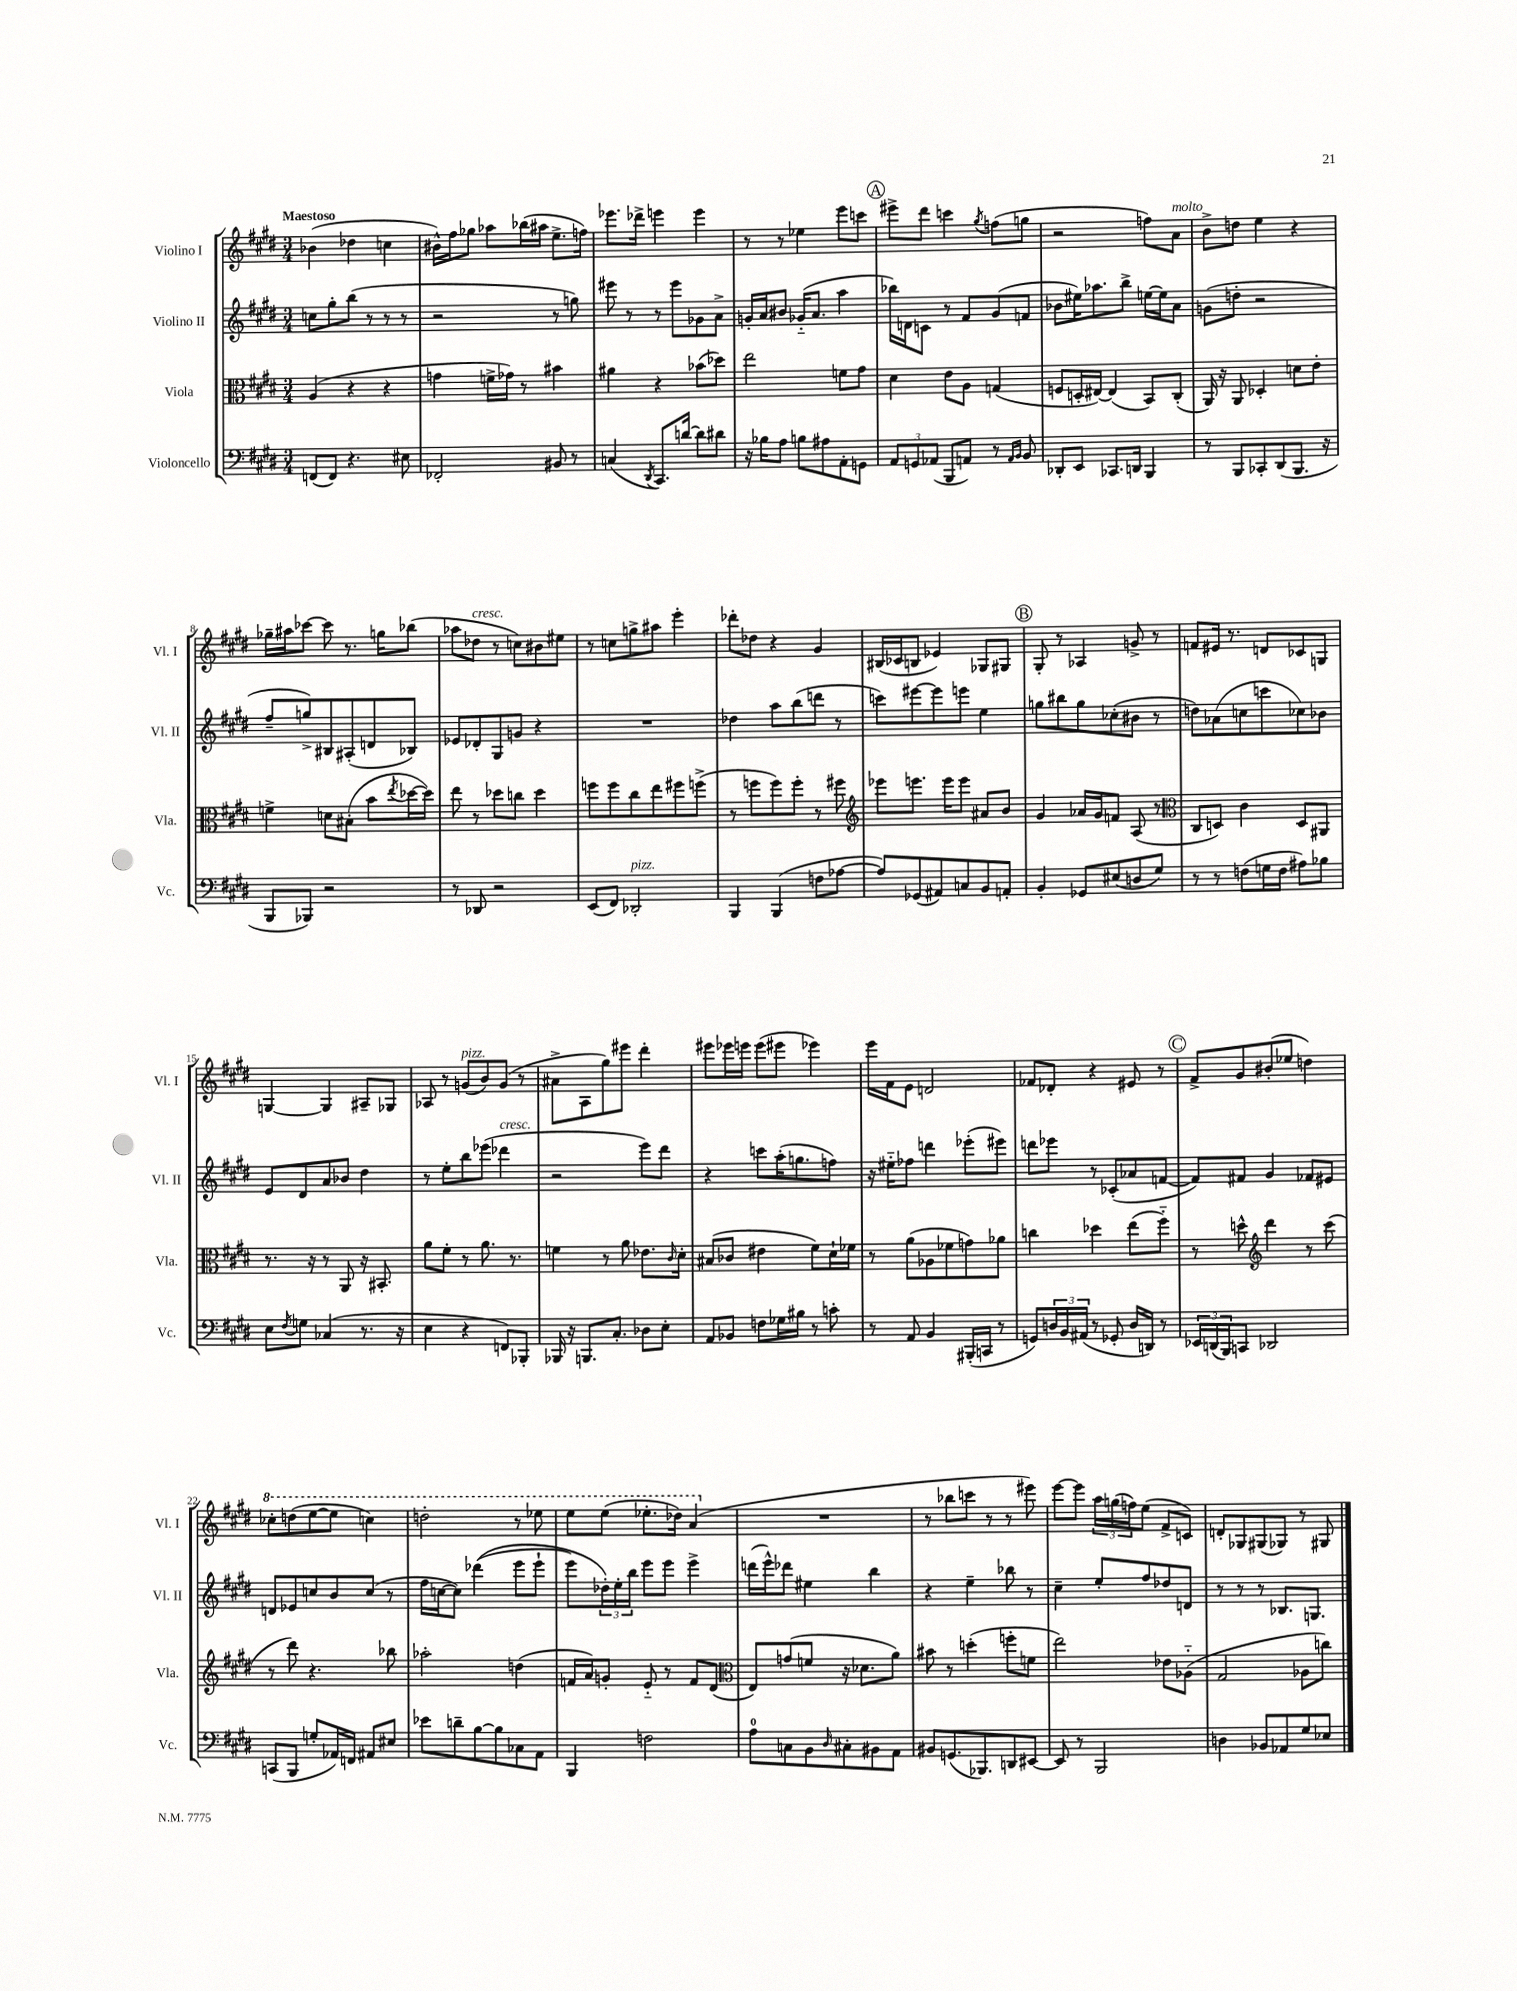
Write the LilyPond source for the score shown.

<<
\new StaffGroup <<
\new Staff = "s0" \with { instrumentName = "Violino I" shortInstrumentName = "Vl. I" } {
    \clef treble \key e \major \numericTimeSignature \time 3/4 \tempo "Maestoso"
    bes'4( des''4 c''4 |
    bis'16-^) fis''16 ges''8 aes''8 bes''16( ais''16 e''8.-> f''16) |
    ees'''8. des'''16-> e'''4 e'''4 |
    r8 r8 ees''4 e'''8 c'''8 |
    \mark \markup { \circle "A" } eis'''8-> dis'''8 c'''4 \acciaccatura { gis''8 } f''8( g''8 |
    r2 f''8) a'8^\markup { \italic "molto" } |
    b'8-> d''8 e''4 r4 |
    ges''16-- ais''16 ces'''8~ ces'''8 r8. g''16 bes''8( |
    aes''8 des''8^\markup { \italic "cresc." } r8 c''8) bis'8 eis''8 |
    r8 c''8 g''8-> ais''8 e'''4-. |
    des'''8-. des''8 r4 gis'4 |
    bis16( ces'16 b8 ees'4) ges8 gis8 |
    \mark \markup { \circle "B" } gis8-. r8 aes4 g'8-> r8 |
    f'8 eis'16 r8. d'8 ces'8 g8 |
    g4~ g4 ais8-- ges8 |
    aes8 r8 g'8^\markup { \italic "pizz." }( b'8) g'8( r8 |
    ais'8-> a8 gis''8) eis'''8 dis'''4-. |
    eis'''8 ees'''16 e'''16 e'''8( eis'''8 ees'''4) |
    e'''16 fis'16 e'8 d'2 |
    fes'8 des'8-. r4 eis'8 r8 |
    \mark \markup { \circle "C" } fis'8-> gis'8 bis'8-.( ees''8 d''4) |
    \ottava #1 ces'''8-. d'''8( e'''8~ e'''8 c'''4) |
    d'''2-. r8 ees'''8 |
    e'''8 e'''8( ees'''8.-. des'''16) a''4( \ottava #0 |
    R2. |
    r8 bes''8 c'''8 r8 r8 eis'''8) |
    e'''8~ e'''8 \tuplet 3/2 { a''16 g''16( f''16) } e''8( fis'8-> c'8) |
    d'8-. ges8 gis8( ges8) r8 gis8 \bar "|." |
}
\new Staff = "s1" \with { instrumentName = "Violino II" shortInstrumentName = "Vl. II" } {
    \clef treble \key e \major \numericTimeSignature \time 3/4
    c''8 gis''8-. b''8( r8 r8 r8 |
    r2 r8 g''8) |
    eis'''8 r8 r8 eis'''8 ges'8 a'8-> |
    g'16-. a'16 bis'8 ges'16-_( a'8. a''4 |
    \mark \markup { \circle "A" } bes''16) d'16 c'8 r8 fis'8 gis'8( f'8 |
    bes'8 eis''16) aes''8. b''8-> e''16~ e''16 a'8 |
    g'8( d''8-. r2 |
    fis''8-- g''8->) bis8 ais8-.( d'8 bes8) |
    ees'8 des'8-. gis8 g'8 r4 |
    R2. |
    des''4 a''8 b''8( d'''8 r8 |
    c'''8) eis'''8~ eis'''8 e'''8 e''4 |
    \mark \markup { \circle "B" } g''8 bis''8 g''8 ces''8-.( bis'8 r8 |
    d''8) aes'8( c''8 c'''8 ces''8) bes'8 |
    e'8 dis'8 a'8 bes'8 dis''4 |
    r8 e''8-. b''8 ees'''8( des'''4^\markup { \italic "cresc." } |
    r2 e'''8) dis'''8 |
    r4 c'''8 a''16-.( g''8. f''8) |
    r16 eis''16-_ fes''8 d'''4 ees'''8-.( eis'''8) |
    d'''8 ees'''8 r8 ces'8-.( aes'8 f'8~ |
    \mark \markup { \circle "C" } f'8) fis'8 gis'4 fes'8 eis'8 |
    d'8 ees'8 c''8 b'8 c''8( r8 |
    fis''16 c''16~ c''8) des'''4(\( e'''8 e'''8-! |
    e'''8) \tuplet 3/2 { des''16-.\) e''16-. b''16 } e'''8 e'''8 e'''4-> |
    d'''16( e'''16-^) des'''8 eis''4 b''4 |
    r4 e''4-- bes''8 r8 |
    cis''4-- e''8-. fis''8 des''8 d'8 |
    r8 r8 r8 bes8. g8. \bar "|." |
}
\new Staff = "s2" \with { instrumentName = "Viola" shortInstrumentName = "Vla." } {
    \clef alto \key e \major \numericTimeSignature \time 3/4
    a4( r4 r4 |
    g'4 f'16-> ges'16) r8 bis'4 |
    ais'4 r4 bes'8( des''8) |
    e''2 f'8 gis'8 |
    \mark \markup { \circle "A" } dis'4 e'8 a8 g4( |
    f8 d16-. eis16~) eis4( b,8) cis8-.( |
    a,16) r16 a,8 des4-. d'8 e'8-. |
    f'4-> d'8 bis8-.( b'8 \acciaccatura { e''8 } des''16~ des''16) |
    e''8 r8 des''8 c''8 des''4 |
    f''8 f''8 cis''8 e''8 fis''8 f''8->( |
    r8 f''8 f''8) f''8-. r8 fis''8 |
    \clef treble ees'''8 e'''8. e'''16 e'''8 ais'8 b'8 |
    \mark \markup { \circle "B" } gis'4 aes'16 gis'16 f'8 a8( r8 |
    \clef alto cis8 d8) cis'4 d8 ais,8 |
    r8. r16 r8 a,8 r16 bis,8.-. |
    a'8 fis'8-. r8 a'8. r8. |
    f'4 r8 a'8 ees'8. \grace { cis'16 } dis'16-. |
    bis8( ces'8 eis'4 fis'8) dis'16-! fes'16 |
    r8 a'8( aes8 fes'8 g'8) aes'8 |
    c''4 des''4 e''8( fis''8-_) |
    \mark \markup { \circle "C" } r8 d''8-^ \clef treble dis'''4 r8 cis'''8( |
    r8 dis'''8) r4. bes''8 |
    aes''2-. d''4( |
    f'16 a'16) g'8-. e'8-_ r8 f'8 dis'8( |
    \clef alto e8) g'8( f'8 r16 des'8. a'8) |
    bis'8 r8 d''4-.( f''8-. f'8 |
    e''2) ees'8 aes8-_( |
    gis2 aes8 c''8) \bar "|." |
}
\new Staff = "s3" \with { instrumentName = "Violoncello" shortInstrumentName = "Vc." } {
    \clef bass \key e \major \numericTimeSignature \time 3/4
    f,8( f,8) r4. eis8 |
    fes,2-. bis,8 r8 |
    c4( \acciaccatura { dis,8 } cis,8.) d'16~ d'8 dis'8 |
    r16 bes16 a8 b8 ais8 a,8-. g,8 |
    \mark \markup { \circle "A" } \tuplet 3/2 { a,8 g,8 aes,8( } b,,8 a,8) r8 \grace { a,16 b,16 } b,8 |
    des,8-. e,8 ces,8. d,16 b,,4 |
    r8 b,,8 ces,8-. dis,8( b,,8. r16 |
    b,,8 bes,,8) r2 |
    r8 des,8 r2 |
    e,8( fis,8) des,2-.^\markup { \italic "pizz." } |
    b,,4 b,,4( f8 aes8~ |
    aes8) ges,8( ais,8) c8 b,8 a,8-. |
    \mark \markup { \circle "B" } b,4-. ges,8 eis8( d8 gis8) |
    r8 r8 f8( g16 f16 ais8) bes8 |
    e8 \acciaccatura { fis8 } g8 ces4( r8. r16 |
    e4 r4 f,8) bes,,8-. |
    bes,,16 r16 b,,8. cis8.-. des8 e8-. |
    a,8 bes,8 f8 ges16 bis16 r8 c'8-. |
    r8 a,8 b,4 bis,,16-.( c,16 r8 |
    g,8) \tuplet 3/2 { d16 b,16 ais,16( } r8 ges,8-. d16 d,16) r8 |
    \mark \markup { \circle "C" } \tuplet 3/2 { ees,16 d,16( b,,16) } c,8 des,2 |
    c,8( b,,8 g8-. aes,16) f,16 ais,8 eis8 |
    ees'8 d'8-- b8~ b8 ces8 a,8 |
    b,,4 f2 |
    a8-0 c8 b,8 \grace { dis16 } cis8-. bis,8 a,8 |
    bis,8 g,8.( bes,,8.) d,8 eis,8~ |
    eis,8 r8 b,,2 |
    d4 bes,8 aes,8 gis8 ees8 \bar "|." |
}
>>
>>
